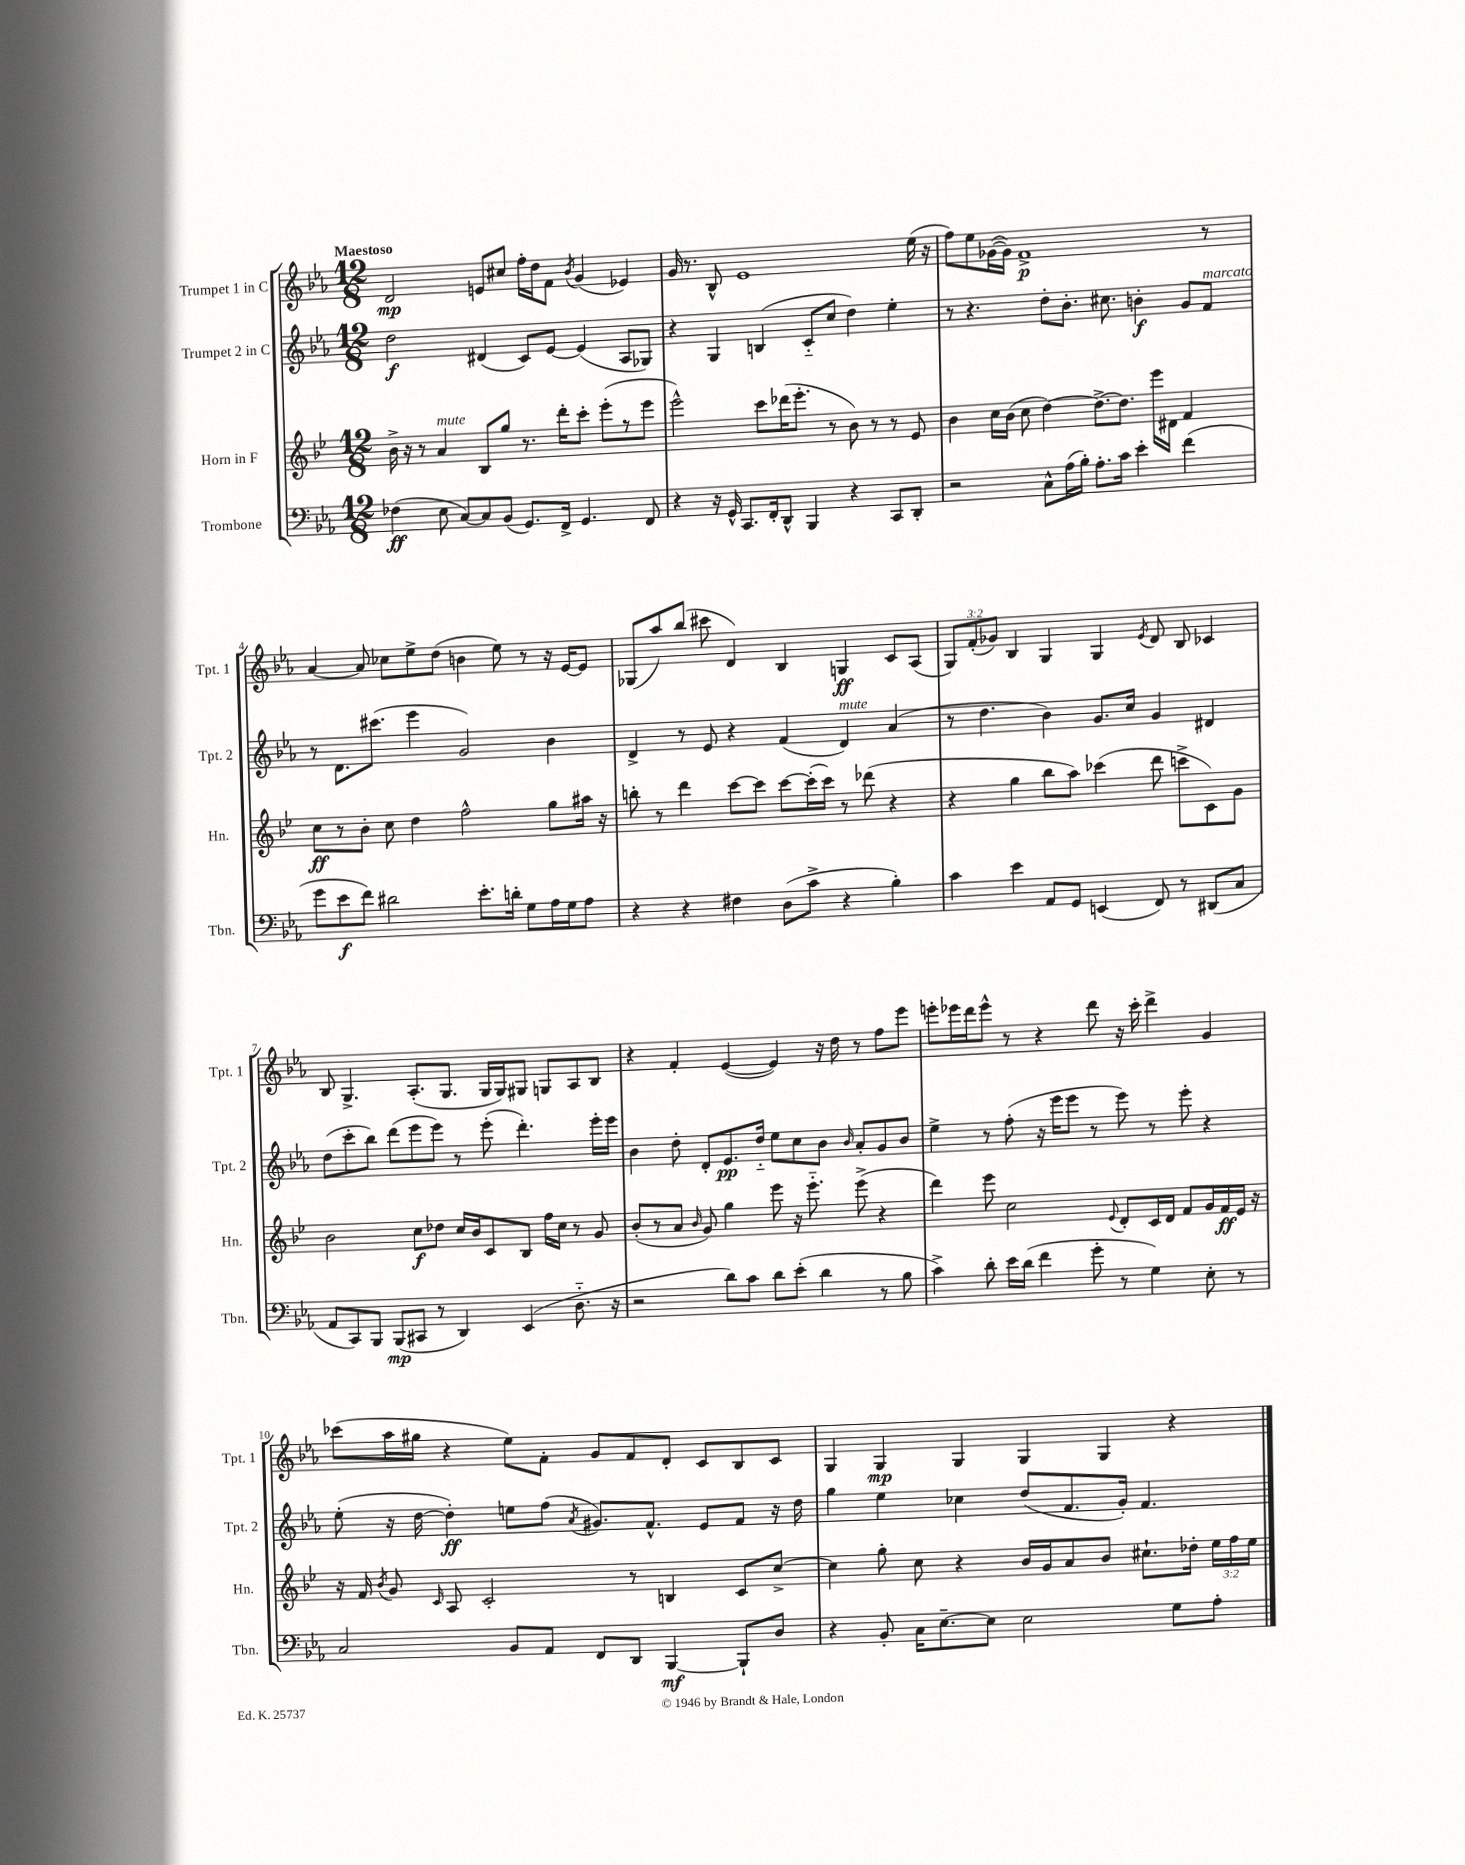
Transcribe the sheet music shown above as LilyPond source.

<<
\new StaffGroup <<
\new Staff = "s0" \with { instrumentName = "Trumpet 1 in C" shortInstrumentName = "Tpt. 1" } {
    \clef treble \key ees \major \numericTimeSignature \time 12/8 \override Staff.TupletNumber.text = #tuplet-number::calc-fraction-text \tempo "Maestoso"
    \autoBeamOff d'2\mp e'8[ cis''8] f''16[-. d''16 f'8] \acciaccatura { bes'8 } g'4( ees'4) |
    g'16 r8. bes8-^ ees'1 ees''16( r16 |
    f''8[) ees''8 ges'16~( ges'16]) f'1->\p r8 |
    aes'4~ aes'8 ces''8[ ees''8-> d''8]( b'4 ees''8) r8 r16 ees'16[~ ees'8] |
    ges8[( aes''8) bes''8]( cis'''8 d'4) bes4 g4\ff c'8[ aes8]( |
    \tuplet 3/2 { g8[) f'8-.( ges'8]) } bes4 g4 g4 \acciaccatura { ees'8 } d'8 bes8 ces'4 |
    bes8 g4.-> aes8.[-.( g8.] g16[ g16) gis8] g8[ aes8 bes8] |
    r4 f'4-. ees'4~( ees'4) r16 d''16 r8 f''8[ ees'''8] |
    e'''8[-. ees'''16 d'''16 ees'''8]-^ r8 r4 d'''8 r16 c'''16-. d'''4-> g'4 |
    ces'''8[( aes''16 gis''16] r4 ees''8[) f'8]-. g'8[ f'8 d'8]-. c'8[ bes8 c'8] |
    g4 g4\mp g4 g4 g4 r4 \bar "|." |
}
\new Staff = "s1" \with { instrumentName = "Trumpet 2 in C" shortInstrumentName = "Tpt. 2" } {
    \clef treble \key ees \major \numericTimeSignature \time 12/8
    \autoBeamOff d''2\f dis'4( c'8[) ees'8]~ ees'4( aes8[ ges8]) |
    r4 g4 b4( c'8[-_ c''8] d''4) ees''4-. |
    r8 r4. d''8[-. bes'8.]-. cis''8. b'4-.\f g'8[ f'8]^\markup { \italic "marcato" } |
    r8 d'8.[ cis'''8.]( ees'''4 g'2) bes'4 |
    d'4-> r8 ees'8 r4 f'4( d'4^\markup { \italic "mute" }) aes'4( |
    r8 d''4. bes'4) g'8.[ c''16] g'4 dis'4 |
    d''8[( c'''8-. bes''8]) d'''8[( ees'''8 ees'''8]) r8 ees'''8-.( d'''4.-.) ees'''16[-. ees'''16] |
    bes'4 d''8-. d'8[-. ees'8.\pp d''16]-_ ees''8[ c''8 bes'8] \grace { bes'16 } aes'8[-. g'8 bes'8] |
    ees''4-> r8 f''8-.( r16 ees'''16[ ees'''8] r8 ees'''8) r8 ees'''8-. r4 |
    ees''8-.( r16 d''16~ d''4-.\ff) e''8[ f''8]( \acciaccatura { aes'8 } gis'8.[) f'8.]-^ ees'8[ f'8] r16 d''16 |
    g''4 ees''4 ces''4 d''8[( f'8. g'16]-.) f'4. \bar "|." |
}
\new Staff = "s2" \with { instrumentName = "Horn in F" shortInstrumentName = "Hn." } {
    \clef treble \key bes \major \numericTimeSignature \time 12/8 \override Staff.TupletNumber.text = #tuplet-number::calc-fraction-text
    \autoBeamOff bes'16-> r16 r8 a'4^\markup { \italic "mute" } bes8[ g''8] r8. d'''16[-. c'''8]-. ees'''8[-.( r8 ees'''8] |
    ees'''2-^) c'''8[ des'''16( ees'''8.]-. r8 bes'8) r8 r8 ees'8 |
    bes'4 c''16[ bes'16]( c''8 d''4~) d''8.[~-> d''8.] ees'''16[ dis'16] f'4 |
    c''8[\ff r8 bes'8]-. c''8 d''4 f''2-^ g''8[ ais''16] r16 |
    b''8-. r8 d'''4 c'''8[~ c'''8] c'''8[~ c'''16-.( c'''16]) r8 des'''8( r4 |
    r4 g''4 bes''8[ a''8]) ces'''4( d'''8 c'''8[-> c'8) g'8] |
    bes'2 c''8[\f des''8] c''16[ bes'16 c'8 bes8] f''16[ c''16] r8 g'8 |
    bes'8[-.( r8 a'8] \grace { bes'16 } g'8) g''4 ees'''8 r16 ees'''8.-_ ees'''8->( r4 |
    d'''4) ees'''8 c''2 \appoggiatura { ees'8 } d'8[-. c'16 d'16] f'8[ g'16 f'16\ff ees'16] r16 |
    r16 f'16 \acciaccatura { bes'8 } g'8 \grace { c'16 } a8 c'2-. r8 b4 c'8[ c''8]~-> |
    c''4 g''8-. c''8 r4 bes'16[ g'16 a'8 bes'8] cis''8.[-! des''16]-. \tuplet 3/2 { ees''16[ f''16 ees''16] } \bar "|." |
}
\new Staff = "s3" \with { instrumentName = "Trombone" shortInstrumentName = "Tbn." } {
    \clef bass \key ees \major \numericTimeSignature \time 12/8
    \autoBeamOff fes4\ff( ees8 c8[~) c8 bes,8]( g,8.[) f,16]-> g,4. f,8 |
    r4 r16 g,16-^ c,8.[ f,16-. d,8]-^ bes,,4 r4 c,8[ d,8]-. |
    r2 c8[-^ aes16( bes16]-.) aes8.[-. c'16] ees'4-. f'4( |
    g'8[ ees'8\f f'8]) dis'2 ees'8.[-. d'16]-. g8[ aes16 g16 aes8] |
    r4 r4 fis4 d8[( c'8]-> r4 bes4-.) |
    c'4 ees'4 aes,8[ g,8] e,4( f,8) r8 dis,8[( c8] |
    aes,8[ c,8) bes,,8] bes,,8[\mp( cis,8] r8 d,4) ees,4( d8.-_ r16 |
    r2 d'8[) c'8] d'8[ ees'8]-.( d'4 r8 bes8 |
    c'4->) d'8-. ees'16[ d'16]( f'4 g'8-. r8 g4) ees8-. r8 |
    c2 bes,8[ aes,8] f,8[ d,8] bes,,4~\mf bes,,8[-! d8] |
    r4 bes,8-. c16[ ees8.~-- ees8] ees2 g8[ aes8]-. \bar "|." |
}
>>
>>
